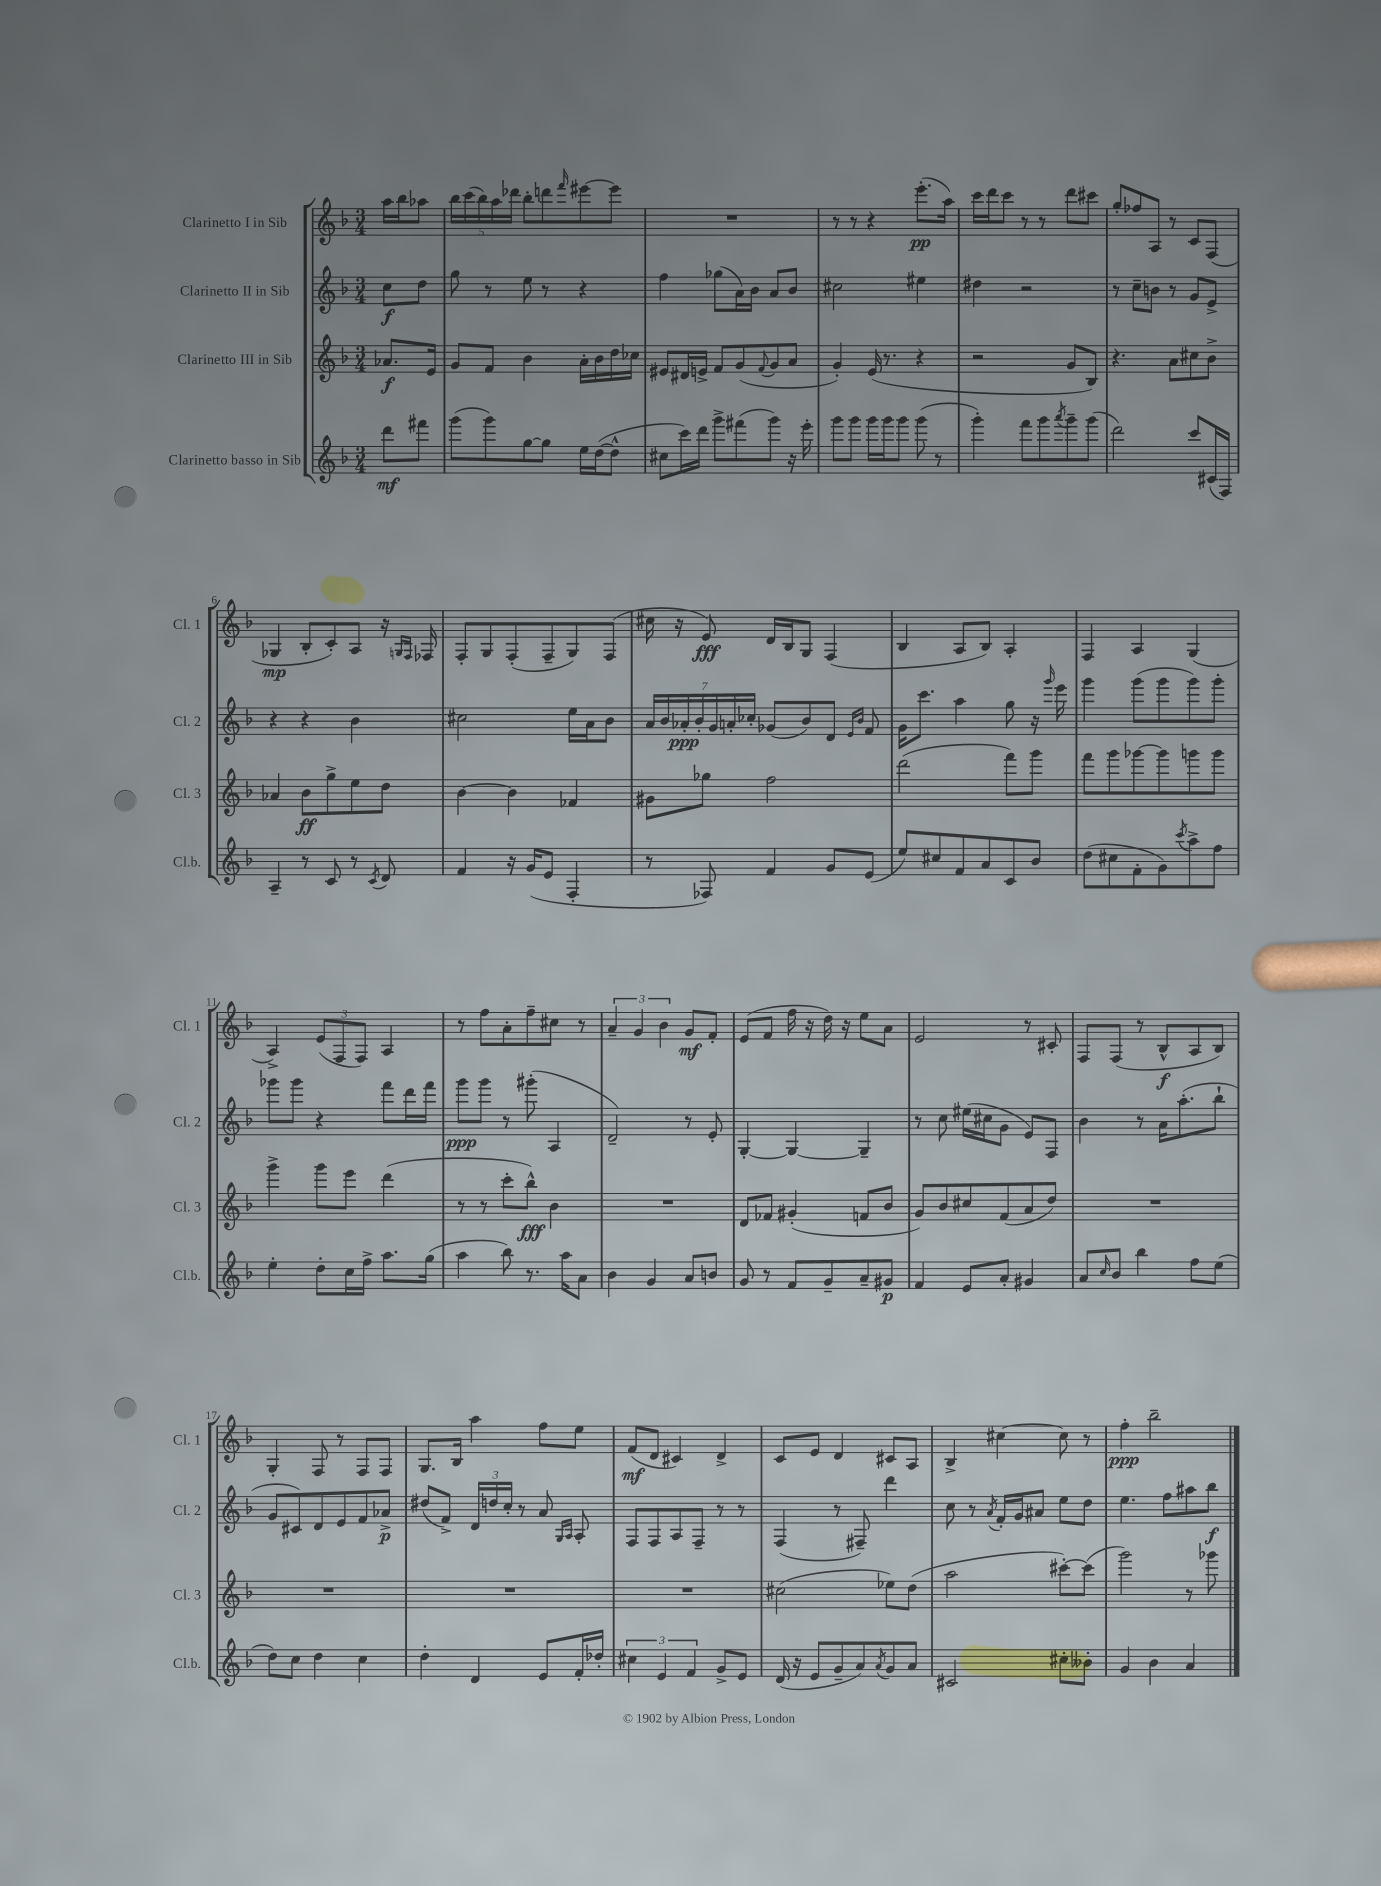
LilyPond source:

<<
\new StaffGroup <<
\new Staff = "s0" \with { instrumentName = "Clarinetto I in Sib" shortInstrumentName = "Cl. 1" } {
    \clef treble \key f \major \numericTimeSignature \time 3/4 \partial 4
    a''16 bes''16 aes''8 |
    \tuplet 5/4 { bes''16 c'''16( bes''16) a''16 des'''16 } bes''8-. d'''8 \grace { f'''16 } eis'''8~ eis'''8 |
    R2. |
    r8 r8 r4 e'''8.-.\pp( a''16) |
    c'''16 d'''16 c'''8 r8 r8 d'''8 cis'''8 |
    g''8-. fes''8 a8 r8 c'8 f8( |
    ges4\mp bes8-. c'8-.) a8 r16 \grace { g16 f16 } fes16 |
    f8-. g8 f8-.( f8-- g8) f8( |
    cis''16 r16 e'8\fff) d'16 bes16 g8 f4( |
    bes4 a8 bes8) a4-. |
    f4 a4 g4( |
    a4->) \tuplet 3/2 { e'8( f8 f8) } a4 |
    r8 f''8 a'8-. f''8-- cis''8 r8 |
    \tuplet 3/2 { a'4-- g'4 bes'4 } g'8\mf f'8-. |
    e'8( f'8 f''16 r16 d''16) r16 e''8 a'8 |
    e'2 r8 cis'8-. |
    f8 f8( r8 bes8-^\f a8 bes8) |
    g4-. f8 r8 f8 f8 |
    g8. bes16 a''4 f''8 e''8 |
    f'8\mf( d'8 cis'4) d'4-> |
    c'8 e'8 d'4 cis'8 a8 |
    bes4-> cis''4~ cis''8 r8 |
    f''4-.\ppp bes''2-- \bar "|." |
}
\new Staff = "s1" \with { instrumentName = "Clarinetto II in Sib" shortInstrumentName = "Cl. 2" } {
    \clef treble \key f \major \numericTimeSignature \time 3/4 \partial 4
    c''8\f d''8 |
    g''8 r8 e''8 r8 r4 |
    f''4 ges''8( a'16) bes'16 a'8 bes'8 |
    cis''2 eis''4 |
    dis''4 r2 |
    r8 c''8-- b'8 r8 g'8 e'8-> |
    r4 r4 bes'4 |
    cis''2 e''16 a'16 bes'8 |
    \tuplet 7/4 { a'16 bes'16 aes'16-.\ppp bes'16-. g'16 a'16-. ces''16-. } ges'8( bes'8) d'8 \grace { e'16 bes'16 } f'8 |
    g'16 c'''8. a''4 g''8 r16 \grace { g'''16 } e'''16 |
    g'''4 g'''8( g'''8 g'''8) g'''8-. |
    ges'''8 ges'''8 r4 f'''8 d'''16 f'''16 |
    g'''8\ppp g'''8 r8 gis'''8-.( a4 |
    d'2--) r8 e'8-. |
    g4~-. g4~ g4-- |
    r8 c''8 eis''16( cis''16 g'8 e'8) f8 |
    bes'4 r8 a'16 a''8.-.( bes''8-! |
    g'8 cis'8) d'8 e'8 f'8 aes'8->\p |
    dis''8( f'8->) \tuplet 3/2 { d'16 d''16 c''16-. } r8 a'8 \grace { g16 a16 } a8-. |
    f8 f8 a8 f8-- r8 r8 |
    f4( r8 fis8--) d'''4 |
    c''8 r8 \acciaccatura { a'8 } f'16-. g'16 ais'8 e''8 d''8 |
    e''4. f''8 ais''8 bes''8\f \bar "|." |
}
\new Staff = "s2" \with { instrumentName = "Clarinetto III in Sib" shortInstrumentName = "Cl. 3" } {
    \clef treble \key f \major \numericTimeSignature \time 3/4 \partial 4
    aes'8.\f e'16 |
    g'8 f'8 bes'4 a'16-. bes'16 d''16 ces''16 |
    eis'8 dis'16 e'16-> f'8 g'8( \appoggiatura { f'8 } g'8 a'8 |
    g'4-.) e'16( r8. r4 |
    r2 g'8 bes8) |
    r4. a'8 cis''8 bes'8-> |
    aes'4 bes'8\ff g''8-> e''8 d''8 |
    bes'4~ bes'4 fes'4 |
    gis'8 ges''8 f''2 |
    d'''2( f'''8) g'''8 |
    f'''8 g'''8 ges'''8~ ges'''8 g'''8 g'''8 |
    g'''4-> g'''8 e'''8 d'''4( |
    r8 r8 c'''8-. bes''8-^\fff) bes'4 |
    R2. |
    d'8 fes'8 gis'4-.( f'8 bes'8 |
    g'8) bes'8 cis''8 f'8( a'8 d''8) |
    R2. |
    R2. |
    R2. |
    R2. |
    cis''2( ees''8) d''8( |
    a''2 cis'''8~-.) cis'''8( |
    g'''2) r8 ges'''8 \bar "|." |
}
\new Staff = "s3" \with { instrumentName = "Clarinetto basso in Sib" shortInstrumentName = "Cl.b." } {
    \clef treble \key f \major \numericTimeSignature \time 3/4 \partial 4
    d'''8\mf fis'''8 |
    g'''8( g'''8) g''8~ g''8 e''16 d''16~( d''8-^ |
    cis''8 c'''16) d'''16 g'''8-> fis'''8( g'''8) r16 e'''16-. |
    g'''8 g'''8 g'''16 g'''16 g'''8 g'''8( r8 |
    g'''4-.) f'''8 g'''8 \acciaccatura { a'''8 } g'''8-- g'''8( |
    d'''2) c'''8 cis'16( f16) |
    a4-- r8 c'8 r8 \acciaccatura { c'8 } d'8 |
    f'4 r16 g'16( e'8 f4-. |
    r8 fes8) f'4 g'8 e'8( |
    e''8) cis''8 f'8 a'8 c'8 bes'8 |
    d''8( cis''8 f'8-. g'8) \acciaccatura { c'''8 } a''8-> f''8 |
    e''4-. d''8-. c''16 f''16-> a''8. g''16( |
    a''4 bes''8) r8. a''16 a'8 |
    bes'4 g'4 a'8 b'8 |
    g'8 r8 f'8 g'8-- a'8-- gis'8\p |
    f'4 e'8 a'8-. gis'4 |
    a'8 \grace { c''16 } bes'8 bes''4 f''8 e''8( |
    d''8) c''8 d''4 c''4 |
    d''4-. d'4 e'8 f'16-. des''16-. |
    \tuplet 3/2 { cis''4 e'4 f'4 } g'8-> e'8 |
    d'16( r16 e'8 g'8-- a'8) \acciaccatura { a'8 } g'8 a'8 |
    cis'2 cis''8-. beses'8-. |
    g'4 bes'4 a'4 \bar "|." |
}
>>
>>
